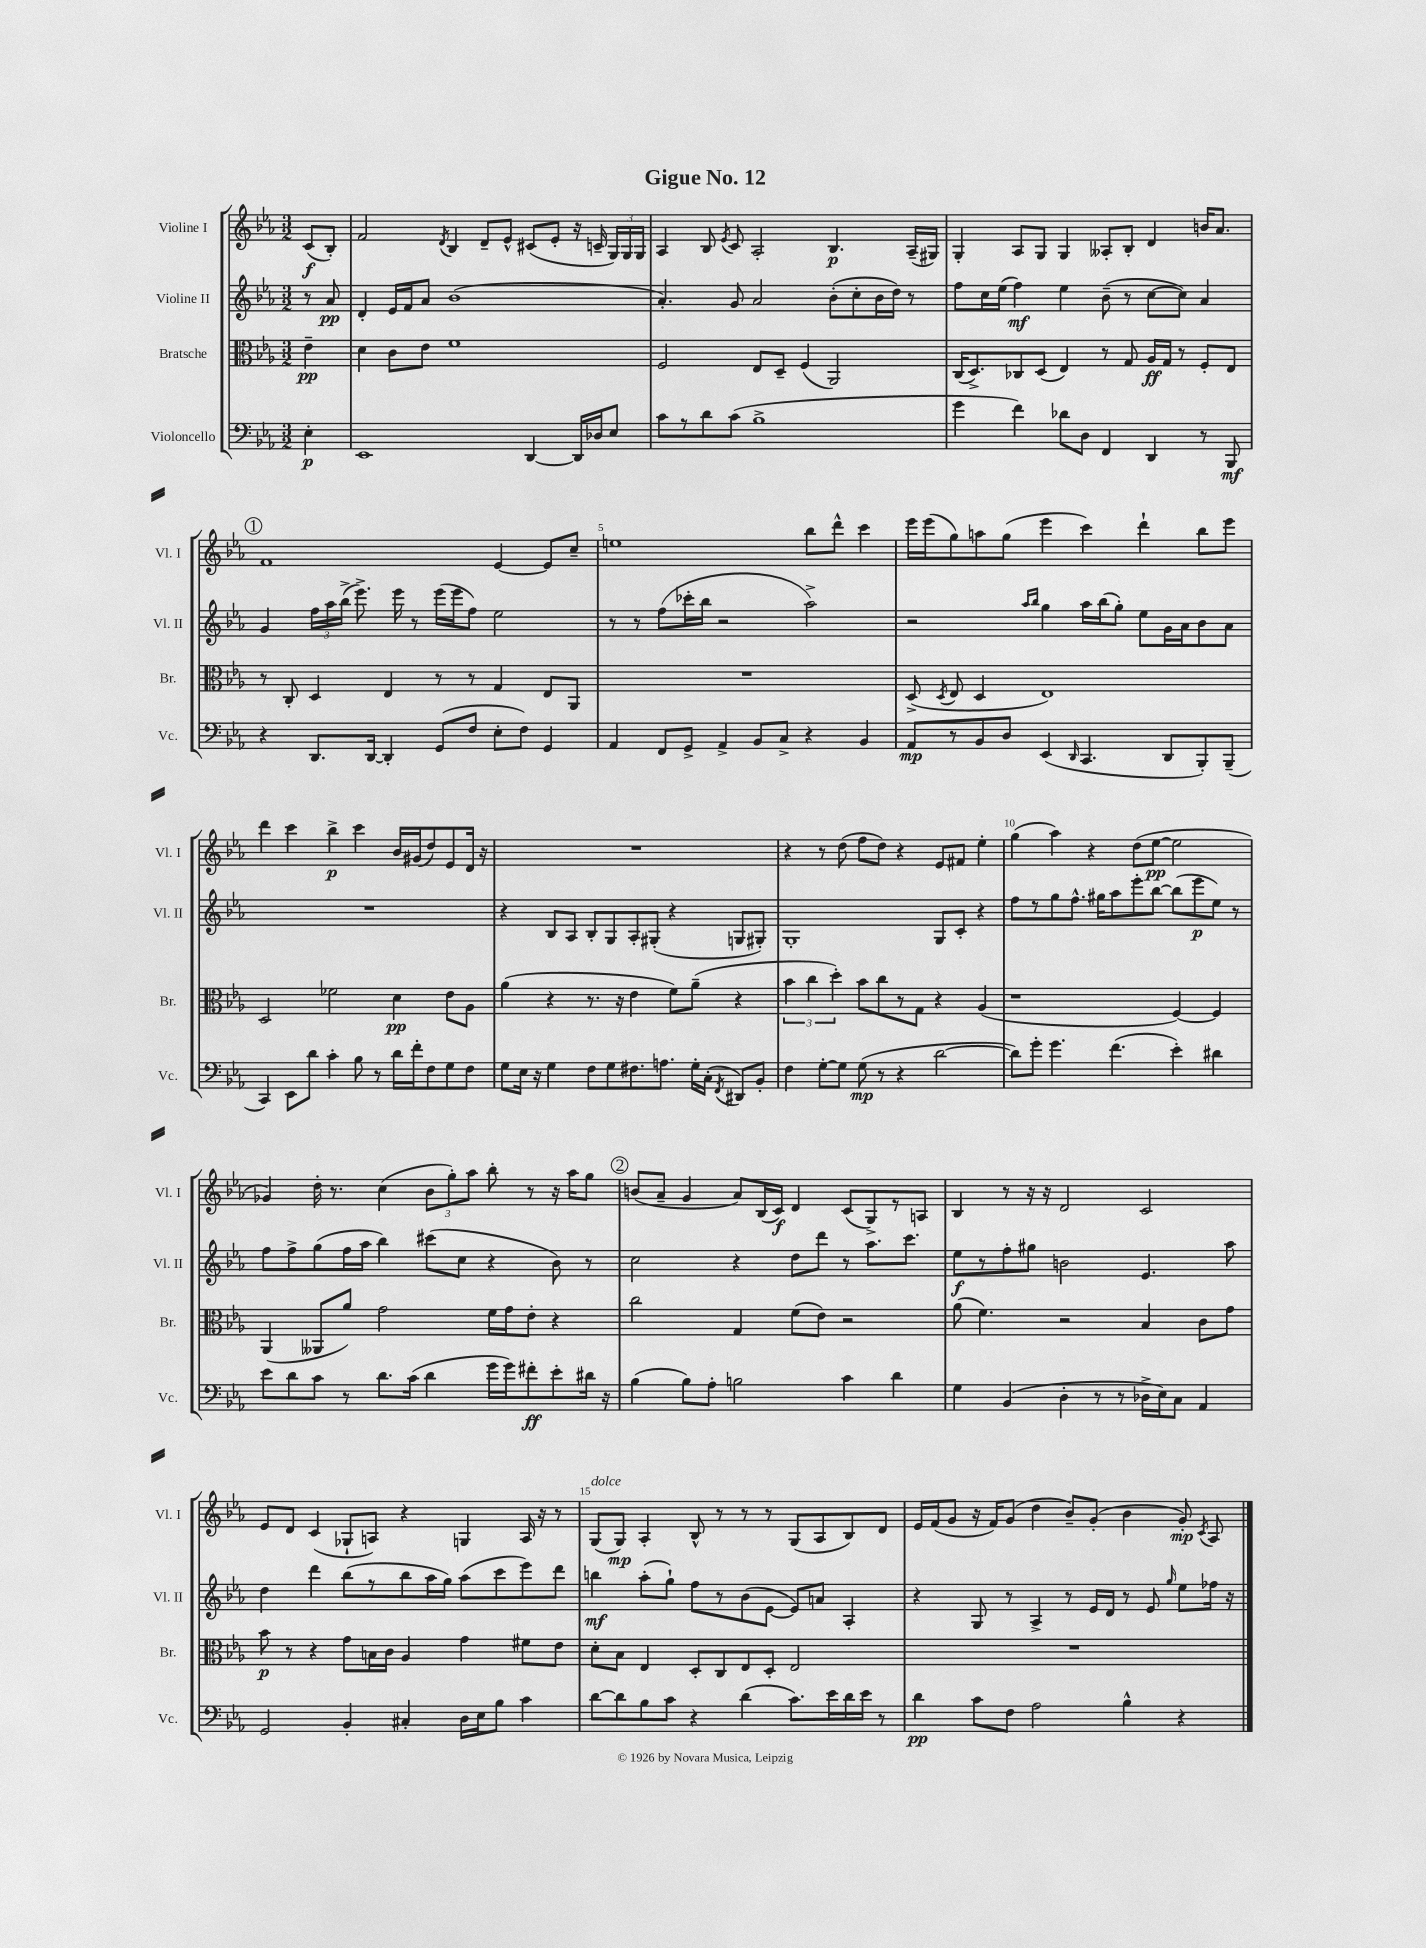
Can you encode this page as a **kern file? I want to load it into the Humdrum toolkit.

**kern	**kern	**kern	**kern
*staff4	*staff3	*staff2	*staff1
*clefF4	*clefC3	*clefG2	*clefG2
*k[b-e-a-]	*k[b-e-a-]	*k[b-e-a-]	*k[b-e-a-]
*M3/2	*M3/2	*M3/2	*M3/2
4E-'	4e-~	8r	(8c
.	.	8a-	8B-')
=	=	=	=
1EE-	4d	4d'	2f
.	8c	16e-	.
.	.	16f	.
.	8e-	8a-	.
.	.	.	8qd
.	1f	(1b-	4B-
.	.	.	8d~
.	.	.	8e-^^
[4DD	.	.	(8c#
.	.	.	8e-'
16DD]	.	.	16r
16D-	.	.	16c~
8E-	.	.	24G)
.	.	.	24G
.	.	.	24G
=	=	=	=
8c	2F	4.a-')	4A-
8r	.	.	.
8d	.	.	8B-
.	.	.	8qe-
(8c	.	8g	8c
1B-^	8E-	2a-	2A-'
.	8D~	.	.
.	(4F	.	.
.	2AA-)	(8b-'	4.B-
.	.	8cc'	.
.	.	16b-	.
.	.	16dd)	.
.	.	8r	(16A-~
.	.	.	16G#)
=	=	=	=
4g	(16C	8ff	4G'
.	8.D^)	.	.
.	.	16cc	.
.	.	(16ee-	.
4f)	8C-	4ff)	8A-
.	(8D	.	8G
8d-	4E-)	4ee-	4G
8D	.	.	.
4FF	8r	(8b-~	8A--'
.	8G	8r	8B-'
4DD	16A-	[8cc	4d
.	16G	.	.
.	8r	8cc])	.
8r	8F'	4a-	16b
.	.	.	8.a-
8BBB-	8E-	.	.
=	=	=	=
4r	8r	4g	1f
.	8C'	.	.
8.DD	4D	24ff	.
.	.	24aa-	.
.	.	(24bb-^	.
.	.	8.eee-^)	.
[16DD	.	.	.
4DD']	4E-	.	.
.	.	16eee-	.
.	.	8r	.
(8GG	8r	(16eee-	.
.	.	16eee-	.
8F	8r	8ff)	.
8E-'	4G	2ee-	[4e-
8F)	.	.	.
4GG	8E-	.	8e-]
.	8AA-	.	8cc~
=	=	=	=
4AA-	1.r	8r	1ee
.	.	8r	.
8FF	.	(8ff	.
8GG^	.	16ccc-'	.
.	.	16bb-	.
4AA-^	.	2r	.
8BB-	.	.	.
8C^	.	.	.
4r	.	2aa-^)	8bb-
.	.	.	8ddd^^
4BB-	.	.	4ccc
=	=	=	=
8AA-	(8D^	2r	16eee-
.	.	.	(16eee-
.	8qD	.	.
8r	8E-	.	8gg)
8BB-	4D	.	8aa
8D	.	.	(8gg
.	.	16qqaa-	.
.	.	16qqbb-	.
(4EE-	1E-)	4gg	4eee-
16qqDD	.	.	.
4.CC	.	16aa-	4ccc)
.	.	(16bb-	.
.	.	8gg')	.
.	.	8ee-	4ddd`
8DD	.	16g	.
.	.	16a-	.
8BBB-')	.	8b-	8bb-
(8BBB-~	.	8a-	8eee-
=	=	=	=
4CC)	2D	1.r	4ddd
8EE-	.	.	4ccc
8d	.	.	.
4c'	2f-	.	4bb-^
8B-	.	.	4ccc
8r	.	.	.
16d	4d	.	16b-
16f'	.	.	(16g#
8F	.	.	8dd)
8G	8e-	.	8e-
8F	8A-	.	16d
.	.	.	16r
=	=	=	=
8G	(4a-	4r	1.r
16E-	.	.	.
16r	.	.	.
4G	4r	8B-	.
.	.	8A-	.
8F	8.r	8B-'	.
8G	.	8G	.
.	16r	.	.
8.F#	4e-	8A-'	.
.	.	(8G#'	.
8.A	.	.	.
.	8f)	4r	.
16G'	(8a-~	.	.
(16C'	.	.	.
8qFF	.	.	.
8DD#)	4r	8G	.
8BB-'	.	8G#')	.
=	=	=	=
4F	6b-	1G'	4r
.	6cc	.	.
[8G'	.	.	8r
.	6dd')	.	.
8G]	.	.	(8dd
(8G	8b-	.	8ff
8r	8cc	.	8dd)
4r	8r	.	4r
.	8G	.	.
[2d	4r	8G	8e-
.	.	8c'	8f#
.	(4A-	4r	4ee-'
=	=	=	=
8d])	1r	8ff	(4gg
8g'	.	8r	.
4.g	.	8gg	4aa-)
.	.	8.ff^^	.
.	.	.	4r
.	.	16gg#	.
(4.f	.	8aa-	.
.	.	8eee-'	(8dd
.	.	[8bb-	[8ee-
4e-')	[4F)	(8bb-]	2ee-]
.	.	8eee-	.
4d#	4F]	8ee-)	.
.	.	8r	.
=	=	=	=
8e-	(4AA-	8ff	4g-)
8d	.	8ff^	.
8c	8AA--	(8gg	16dd'
.	.	.	8.r
8r	8a-)	16ff	.
.	.	16aa-	.
8.d	2g	4bb-)	(4cc
(16c	.	.	.
4d	.	(8ccc#	12b-
.	.	.	12gg')
.	.	8cc	.
.	.	.	12aa-
16g	16f	4r	8bb-'
16g)	16g	.	.
8f#'	8e-'	.	8r
8e-'	4r	8b-)	16r
.	.	.	16aa-
16d#	.	8r	8gg
16r	.	.	.
=	=	=	=
(4B-	2cc	2cc	(8b
.	.	.	8a-~
8B-)	.	.	4g
8A-'	.	.	.
2B	4G	4r	8a-)
.	.	.	(16B-
.	.	.	16c)
.	(8f	8dd	4d
.	8e-)	8ddd	.
4c	2r	8r	(8c
.	.	8.aa-	8G^)
4d	.	.	8r
.	.	8.ccc	.
.	.	.	8A
=	=	=	=
4G	(8a-	8ee-	4B-
.	4.f)	8r	.
(4BB-	.	8ff'	8r
.	.	8gg#	16r
.	.	.	16r
4D'	2r	2b	2d
8r	.	.	.
8r	.	.	.
16D-^	4B-	4.e-	2c
16E-)	.	.	.
8C	.	.	.
4AA-	8c	.	.
.	8g	8aa-	.
=	=	=	=
2GG	8b-	4dd	8e-
.	8r	.	8d
.	4r	4ddd	(4c
4BB-'	8g	(8bb-	8G-`
.	16B	8r	8A)
.	16c	.	.
4C#'	4A-	8bb-	4r
.	.	16aa-	.
.	.	16gg)	.
16D	4g	(8aa-	4G
16E-	.	.	.
8B-	.	8ccc	.
4c	8f#	8eee-)	16A
.	.	.	16r
.	8e-	8ddd	8r
=	=	=	=
[8d	8d'	4bb	(8G
8d]	8B-	.	8G)
8B-	4E-	(8aa-'	4A-'
8c	.	8gg`)	.
4r	8D'	8ff	8B-^^
.	8C	8r	8r
(4d	8E-	(8b-	8r
.	8D'	[8e-	8r
8.c)	2E-	8e-])	(8G
.	.	8a	8A-
16e-	.	.	.
16d	.	4A-'	8B-)
16e-	.	.	.
8r	.	.	8d
=	=	=	=
4d	1.r	4r	16e-
.	.	.	(16f
.	.	.	8g
8c	.	8G	16r
.	.	.	16f)
8F	.	8r	(8g
2A-	.	4A-^	4dd
.	.	8r	8b-~)
.	.	16e-	(8g'
.	.	16d	.
4B-^^	.	8r	4b-
.	.	8e-	.
.	.	16qqgg	.
4r	.	8ee-	8g')
.	.	.	8qc
.	.	16ff-	8A-
.	.	16r	.
==	==	==	==
*-	*-	*-	*-
